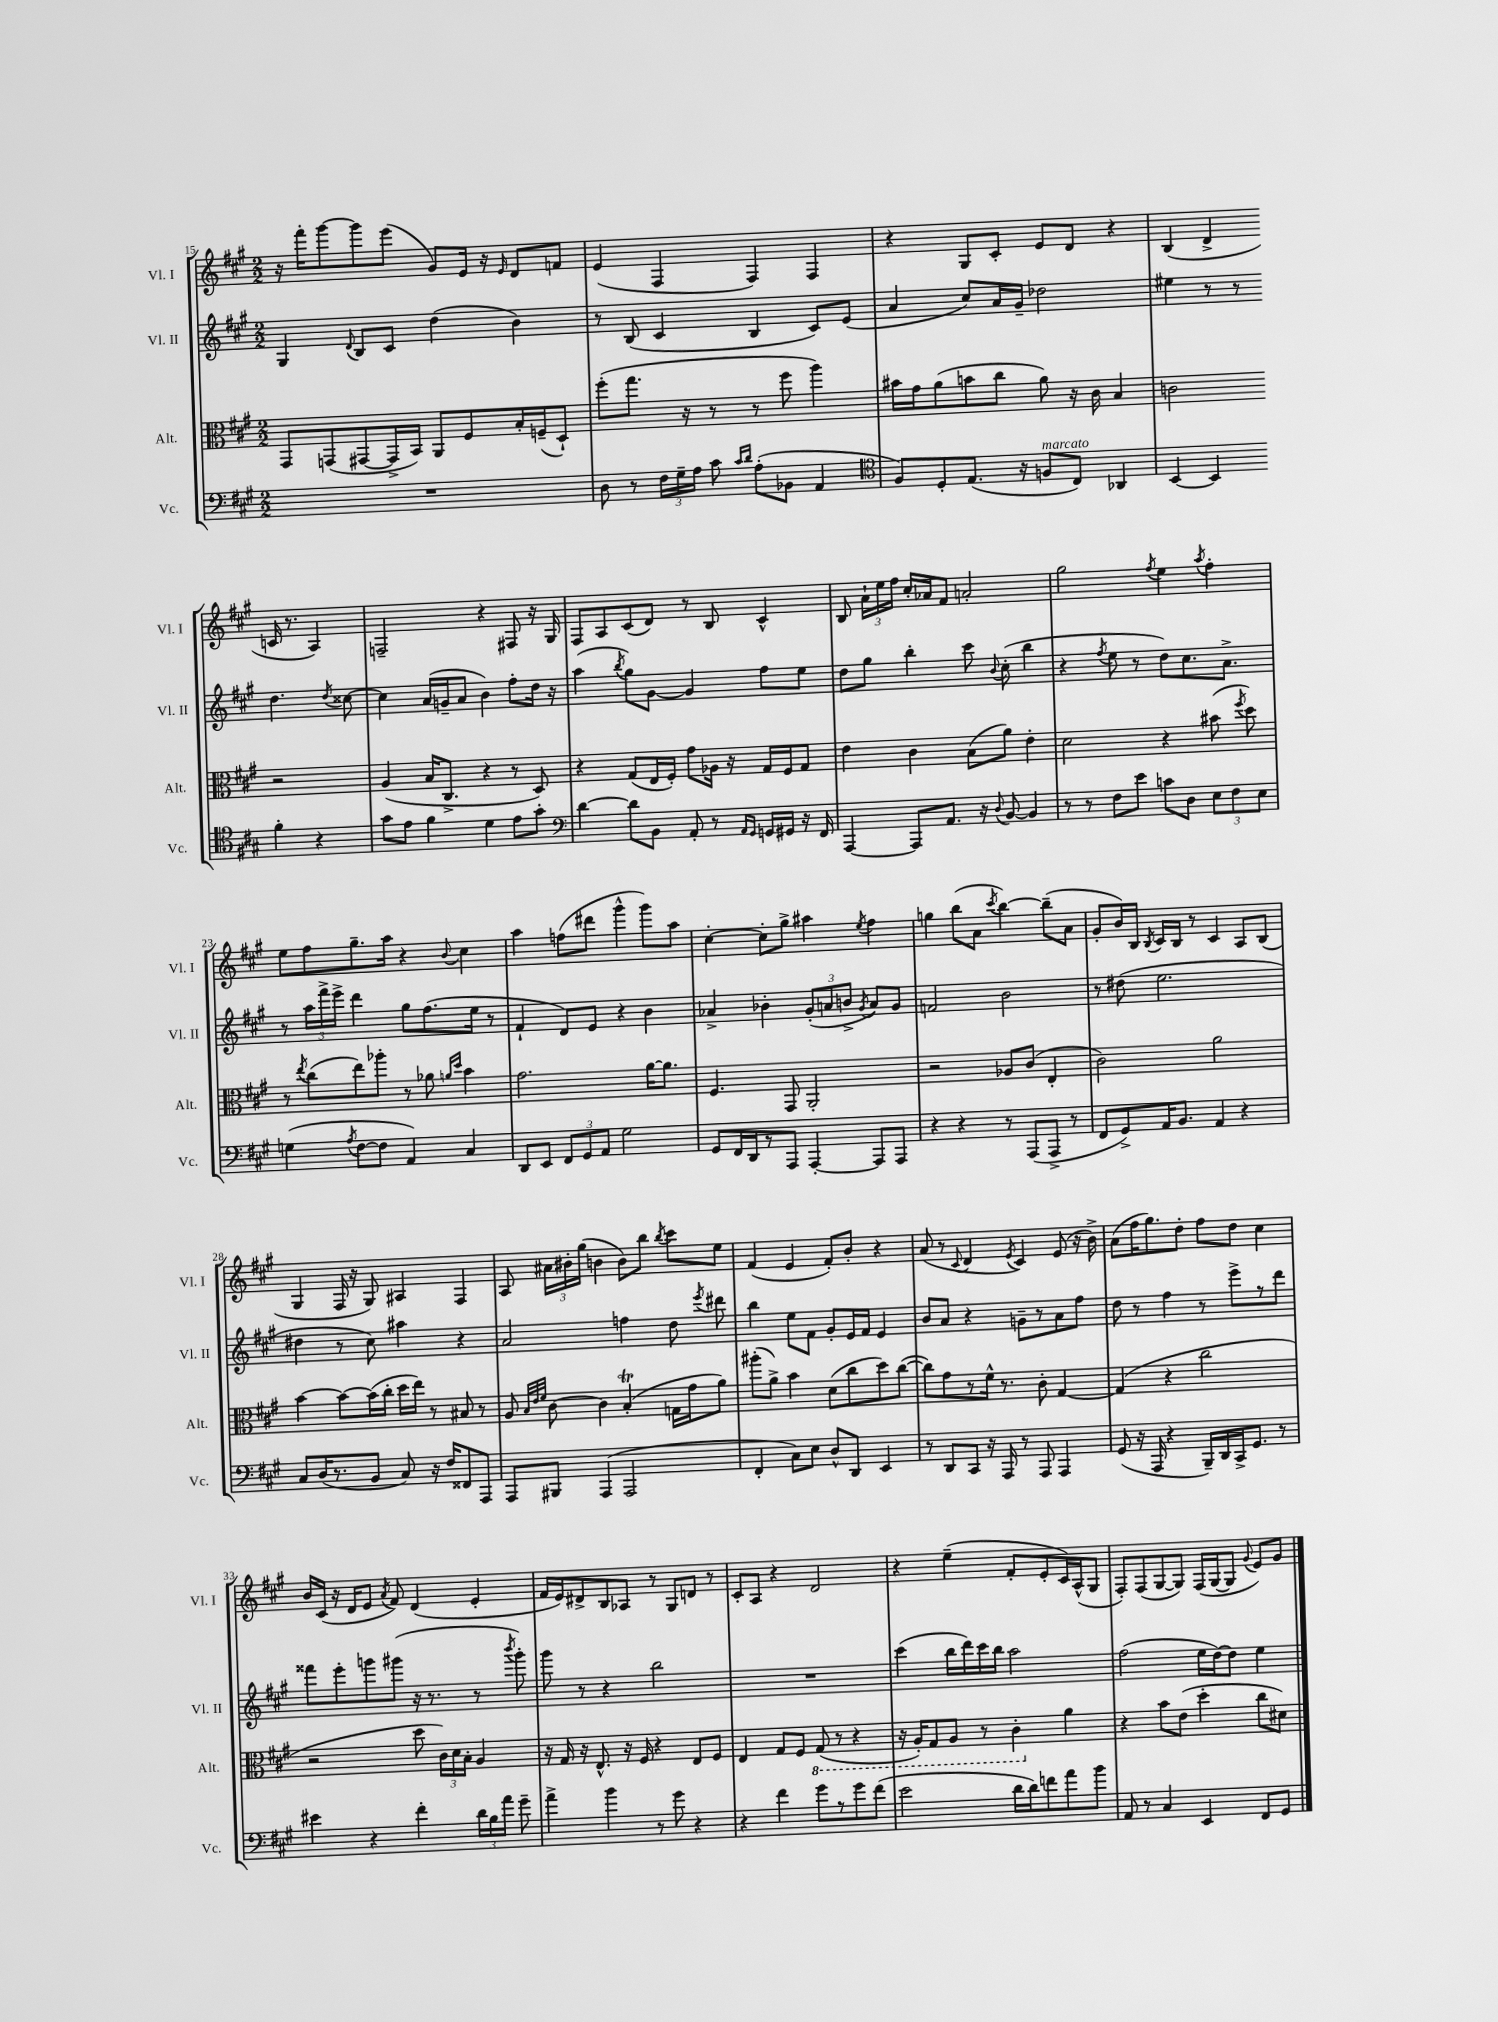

**kern	**kern	**kern	**kern
*staff4	*staff3	*staff2	*staff1
*clefF4	*clefC3	*clefG2	*clefG2
*k[f#c#g#]	*k[f#c#g#]	*k[f#c#g#]	*k[f#c#g#]
*M2/2	*M2/2	*M2/2	*M2/2
1r	8GG#	4G#	16r
.	.	.	16fff#'
.	(8GG	.	[8ggg#
.	.	8qqd	.
.	[8GG#	8B	8ggg#]
.	16GG#^]	8c#	(8eee
.	16BB)	.	.
.	8AA	(4dd	8g#)
.	8F#	.	16e
.	.	.	16r
.	.	.	16qqe
.	16B'	4b)	8d
.	(16F~	.	.
.	8D`)	.	8f
=	=	=	=
8D	(8ff#'	8r	(4e
8r	8.gg#	(8B	.
24F#	.	4c#	4F#
24G#~	.	.	.
.	16r	.	.
24A	.	.	.
8c#	8r	.	.
16qqc#	.	.	.
16qqd	.	.	.
(8A'	8r	4B	4F#)
8BB-	8ff#	.	.
4AA	4aa)	8c#)	4F#
.	.	(8e	.
=	=	=	=
*clefC4	*	*	*
8F#)	16b#	4a	4r
.	16g#	.	.
8D'	(8a	.	.
(8.E	8b	8cc#)	8G#
.	8cc#	16a	8c#'
16r	.	16g#~	.
8F	8a)	2dd-	8e
8C#)	16r	.	8d
.	16c#	.	.
4AA-	4B	.	4r
=	=	=	=
[4BB	2c	4ee#	(4B
4BB]	.	8r	4d^
.	.	8r	.
4f#'	2r	4.dd	16c
.	.	.	8.r
4r	.	.	4A)
.	.	8qdd	.
.	.	[8cc##	.
=	=	=	=
8g#	(4A	4cc##]	2F~
8e	.	.	.
4f#	16B	(16a	.
.	8.C#^	16g~	.
.	.	8a	.
4d	4r	4b)	4r
8e	8r	8ff#'	8F#
8g#'	8D)	16dd	16r
.	.	16r	16G#
=	=	=	=
*clefF4	*	*	*
[4d	4r	(4aa	8F#
.	.	.	8A
.	.	8qbb	.
8d]	(8G#	8gg#)	(8c#
8BB	16E	[8g#	8d)
.	16F#')	.	.
8AA'	8g#	4g#]	8r
8r	16A-	.	8B
.	16r	.	.
16qqAA	.	.	.
16qqGG#	.	.	.
16GG	16G#	8ff#	4c#^^
16GG#	16F#	.	.
16r	8G#	8ee	.
16FF#	.	.	.
=	=	=	=
[4AAA	4e	8dd	8B
.	.	8gg#	24a`
.	.	.	24ee
.	.	.	24ff#
8AAA]	4c#	4bb'	16cc#'
.	.	.	16a-
8.AA	.	.	8f#
.	(8B	8ccc#	2a'
16r	.	.	.
8qqD	.	8qqb	.
[8BB	8a)	(8cc#'	.
4BB]	4e'	4bb	.
=	=	=	=
8r	2d	4r	2gg#
8r	.	.	.
.	.	8qff#	.
8F#	.	8ee	.
8e	.	8r	.
.	.	.	8qff#
8c	4r	8dd)	4ee
8D	.	8.cc#	.
.	.	.	8qaa
12E	(8b#	.	4ff#'
.	.	8.a^	.
12F#	.	.	.
.	8qff#	.	.
.	8dd)	.	.
12E	.	.	.
=	=	=	=
(4G	8r	8r	8ee
.	8qee	.	.
.	(8cc#	24aa	8ff#
.	.	24fff#^	.
.	.	24eee^	.
8qA	.	.	.
[8F#	8ee)	4ddd	8.gg#~
8F#]	8aa-'	.	.
.	.	.	16aa
4AA)	8r	8gg#	4r
.	8a-	(8.ff#	.
.	16qqa	.	.
.	16qqdd	.	8qqb
4C#	4b	.	4cc#
.	.	16ee	.
.	.	8r	.
=	=	=	=
8DD	2.g#	4f#`	4aa
8EE	.	.	.
12FF#	.	8d)	(8ff
12GG#	.	.	.
.	.	8e	8ddd#
12AA	.	.	.
2G#	.	4r	4ggg#^^
.	[16a	4b	8ggg#)
.	8.a]	.	.
.	.	.	8aa
=	=	=	=
8GG#	4.F#	4a-^	[4cc#'
16FF#	.	.	.
16DD	.	.	.
8r	.	4b-'	8cc#']
8AAA	8GG#	.	8gg#^
[4AAA'	2AA'	(12g#'	4aa#
.	.	12a	.
.	.	12b^	.
.	.	8qg#	8qee
8AAA]	.	8a)	4ff#
8AAA	.	8g#	.
=	=	=	=
4r	2r	2f	4gg
4r	.	.	(8bb
.	.	.	8a
.	.	.	8qccc#
8r	8A-	2b	[4bb)
(8AAA	(8c#	.	.
8AAA^	4E'	.	(8bb~]
8r	.	.	8a
=	=	=	=
8FF#	2c#)	8r	8g#'
8GG#^)	.	(8dd#	16b)
.	.	.	16B
.	.	.	8qB
16AA	.	2.ee	16c#
8.BB	.	.	16B
.	.	.	8r
4AA	2a	.	4c#
4r	.	.	8A
.	.	.	(8B
=	=	=	=
8C#	[4b	4dd#	4G#
(16D	.	.	.
8.r	.	.	.
.	8b_	8r	16F#
.	.	.	16r
8BB	(16b]	8cc#)	8G#)
.	16cc#'	.	.
8C#)	16dd	4aa#	4A#
.	16ee)	.	.
16r	8r	.	.
16F#	.	.	.
8FF##	8B#	4r	4F#
8AAA	8r	.	.
=	=	=	=
8AAA	8A	2a	8A
.	32qqB	.	.
.	32qqe	.	.
.	32qqf#	.	.
8BBB#	[8c#	.	24a#
.	.	.	24b#'
.	.	.	(24gg#
(4AAA	4c#]	.	4b
2AAA	(4B'	4ff	8b)
.	.	.	8bb
.	.	.	8qbb
.	16G	8dd	8ccc#
.	16g#	.	.
.	.	8qeee	.
.	8a)	8ddd#	8ee
=	=	=	=
4FF#'	(8aa#'	4bb	(4f#
.	8a^)	.	.
8C#)	4b	8ee	4e
8E	.	8f#	.
8D^^	(8d	8g#'	8f#')
8DD	8cc#	16e	8b'
.	.	16f#	.
4EE	8dd)	4e	4r
.	([8cc#	.	.
=	=	=	=
8r	8cc#])	8b	(8a
8DD	8g#	8a	8r
.	.	.	8qqc#
8CC#	8r	4r	4d
16r	16f#^^	.	.
16AAA	8.r	.	.
.	.	.	8qe
8r	.	8g~	4c#)
8AAA	8c#'	8r	.
4AAA	[4G#	8a	(8e
.	.	8ff#	16r
.	.	.	16b^)
=	=	=	=
(8GG#	(4G#]	8dd	(8a
16r	.	8r	16ff#
16AAA	.	.	8.gg#)
4r	4r	4ff#	.
.	.	.	8dd'
16BBB~)	2cc#	8r	8ff#
16DD	.	.	.
16CC#^	.	8eee^	8dd
8.GG#	.	.	.
.	.	8r	4cc#
8r	.	8ddd	.
=	=	=	=
4e#	2r	8fff##	16b
.	.	.	(16c#
.	.	8eee'	16r
.	.	.	16d
4r	.	8ggg	8e
.	.	.	8qa
.	.	(8ggg#	8f#)
4f#'	8dd	16r	(4d
.	.	8.r	.
.	24c#)	.	.
.	24d	.	.
.	24B'	.	.
24d	4A	8r	4e'
24B	.	.	.
24a	.	.	.
.	.	8qbbb	.
8g#~	.	8ggg#')	.
=	=	=	=
4a^	16r	8ggg#	16f#
.	16G#	.	16e)
.	16r	8r	8d#^
.	8.E^^	.	.
4b	.	4r	8B
.	16r	.	8A-
.	16F#	.	.
8r	4r	2bb	8r
8g#	.	.	8G#
4r	8E	.	8d
.	8F#	.	8r
=	=	=	=
4r	4E	1r	8c#'
.	.	.	8A
4f#	8G#	.	4r
.	8F#	.	.
8g#	(8GG#	.	2d
8r	8r	.	.
8g#	4r	.	.
(8f#	.	.	.
=	=	=	=
2e	16r	(4ccc#	4r
.	16AA')	.	.
.	8GG#	.	.
.	8AA	16bb	(4ee~
.	.	16ddd)	.
.	8r	16ccc#	.
.	.	16bb	.
16d	4C#'	2aa	8f#'
16d)	.	.	.
8f	.	.	8e'
8a	4a	.	16c#)
.	.	.	(16A^^
8b	.	.	8G#
=	=	=	=
8AA	4r	(2ff#	8F#')
8r	.	.	(8F#
4C#	8b	.	[8G#
.	(8e	.	8G#])
4EE	4dd'	16ee	(16F#
.	.	[16dd)	[16G#
.	.	8dd]	8G#]
.	.	.	8qqg#
8FF#	8cc#	4ee	8e)
8GG#	8d#)	.	8g#
==	==	==	==
*-	*-	*-	*-
